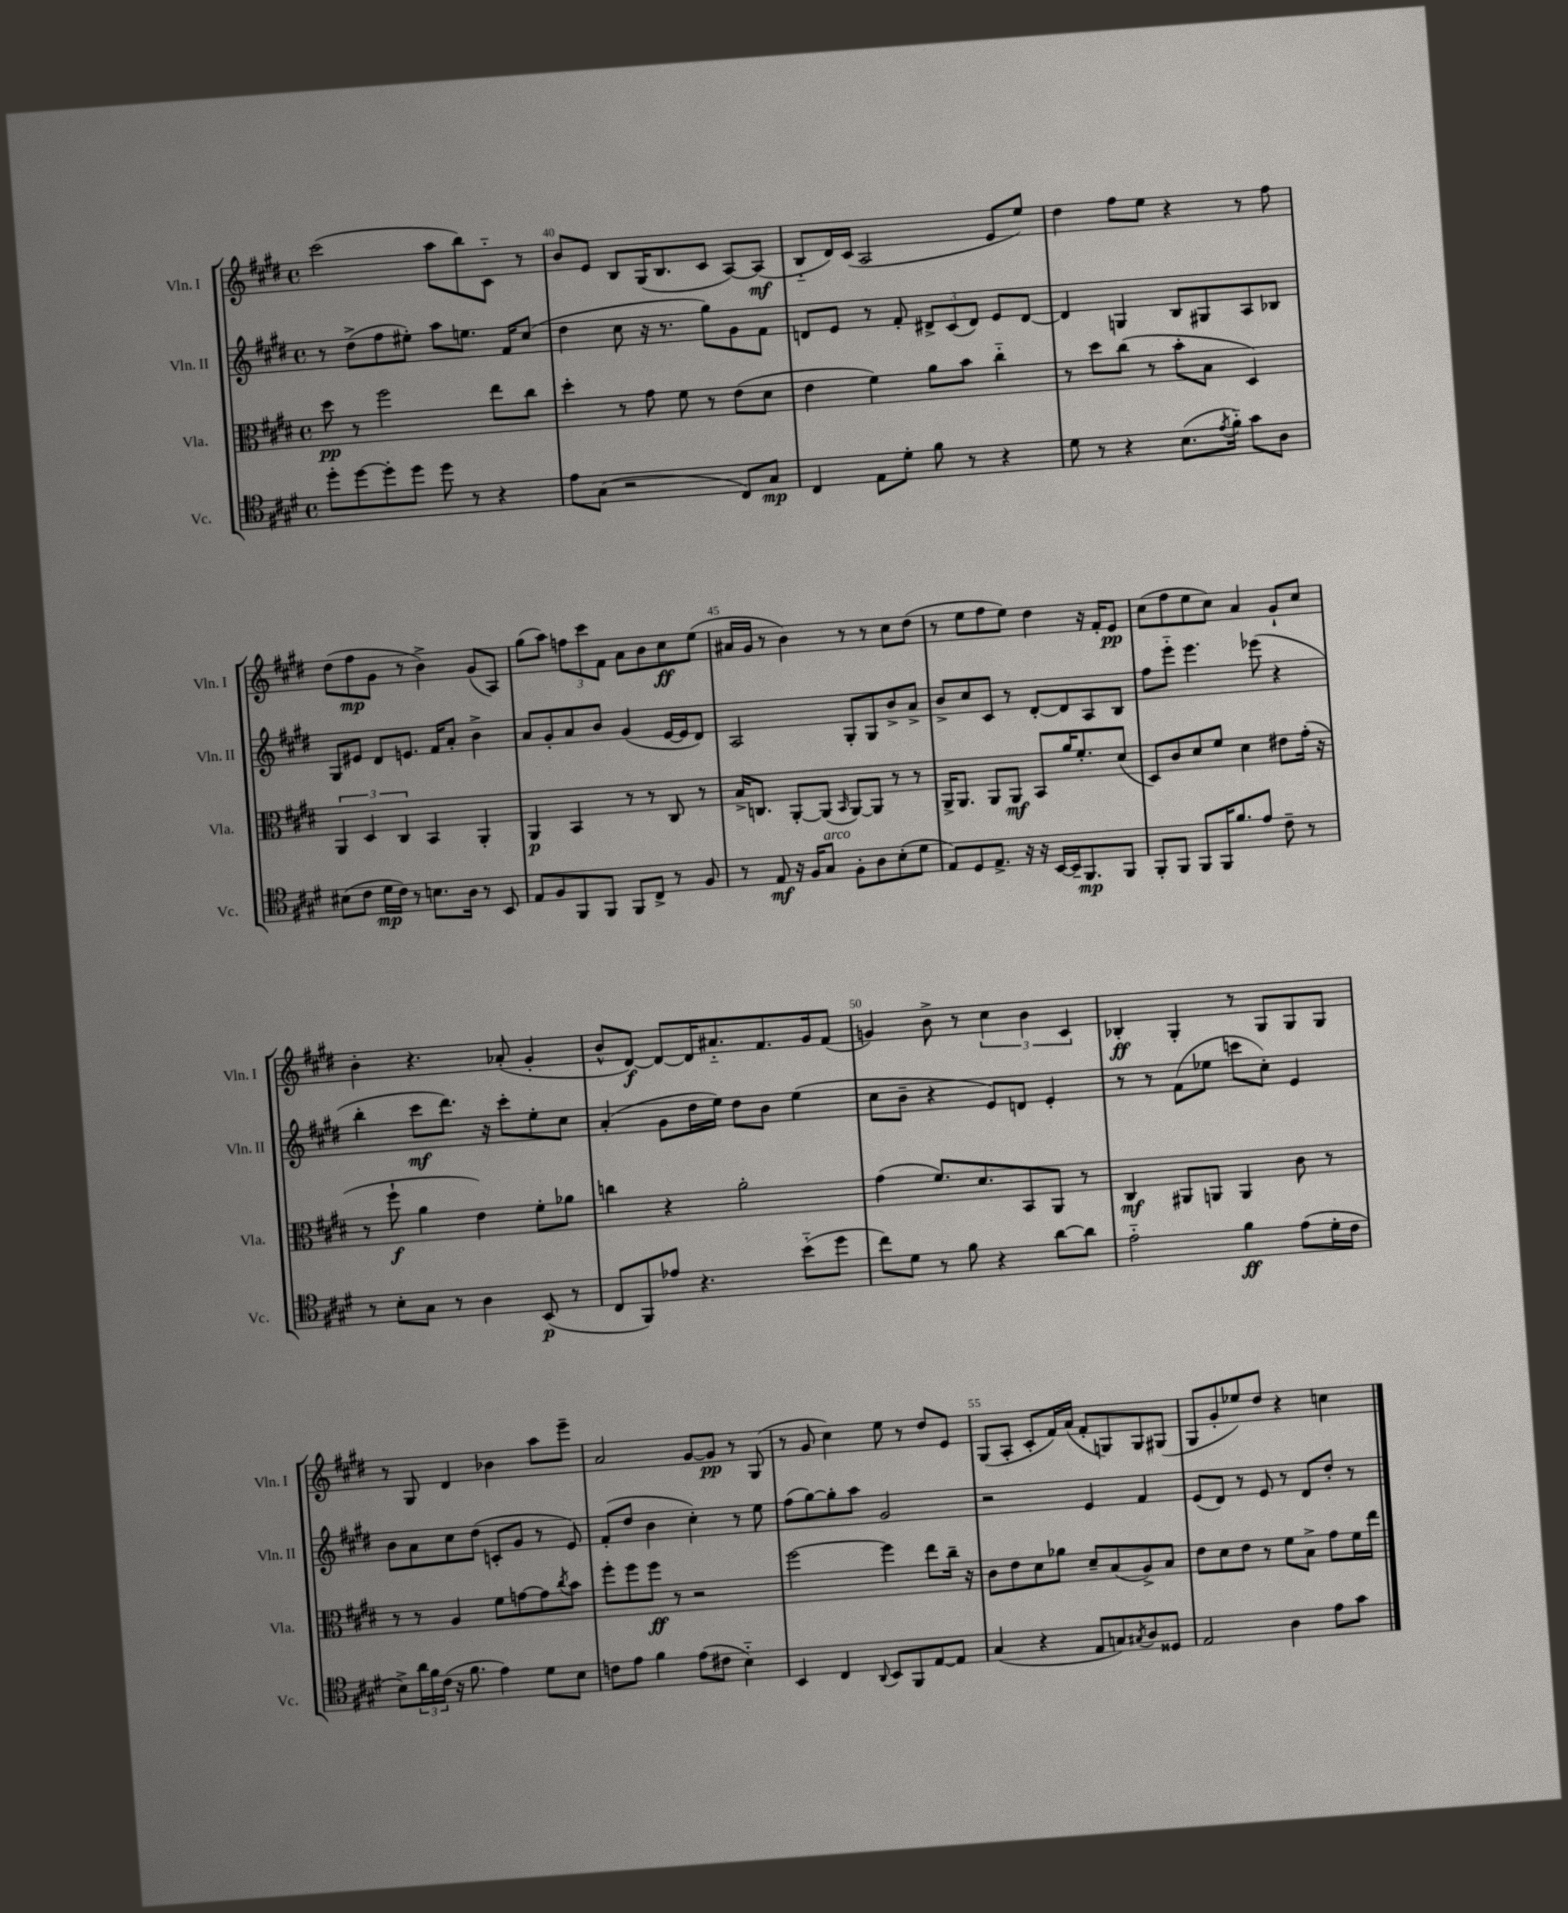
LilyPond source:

<<
\new StaffGroup <<
\new Staff = "s0" \with { instrumentName = "Vln. I" shortInstrumentName = "Vln. I" } {
    \clef treble \key e \major \defaultTimeSignature \time 4/4
    cis'''2( a''8 b''8) cis'8-_ r8 |
    b'8 e'8 b8 gis16( b8. cis'8 a8~) a8\mf( |
    b8-_ dis'16) cis'16( a2 e'8 e''8) |
    dis''4 fis''8 e''8 r4 r8 fis''8 |
    dis''8( fis''8\mp gis'8 r8 b'4->) gis'8( a8) |
    gis''8( a''8) \tuplet 3/2 { f''8 cis'''8 fis'8 } a'8 b'8 cis''8\ff e''8( |
    ais'16 gis'16 r8 b'4) r8 r8 cis''8 dis''8( |
    r8 e''8 fis''8 e''8) dis''4 r16 fis'16-. e'8\pp |
    cis''8( fis''8 e''8 cis''8) a'4 gis'8-! cis''8 |
    b'4-. r4. aes'8-.( gis'4-. |
    b'8-^ dis'8~\f) dis'8~ dis'16 ais'8.-_ fis'8. gis'16 fis'8( |
    g'4) b'8-> r8 \tuplet 3/2 { cis''4 b'4 cis'4 } |
    bes4-.\ff gis4-. r8 gis8 gis8 gis8 |
    r8 gis8 dis'4 bes'4 a''8 e'''8-- |
    a'2 gis'8~ gis'8\pp r8 gis8( |
    r8 gis'8 cis''4) e''8 r8 dis''8 e'8 |
    gis8( a8-. cis'8-. fis'16) a'16( fis'8-. g8) g8 gis8( |
    gis8 gis'8-. ees''8) dis''8 r4 c''4 \bar "|." |
}
\new Staff = "s1" \with { instrumentName = "Vln. II" shortInstrumentName = "Vln. II" } {
    \clef treble \key e \major \defaultTimeSignature \time 4/4
    r8 dis''8->( fis''8 eis''8-.) a''8 e''8. fis'16 cis''8( |
    dis''4 cis''8 r16 r8. gis''8) gis'8 fis'8 |
    d'8 e'8 r8 fis'8-. \tuplet 3/2 { dis'8-> cis'8( dis'8) } e'8 dis'8~ |
    dis'4 g4 b8 gis8 a8 bes8 |
    gis8 eis'8 dis'8 e'8. fis'16 a'8-. b'4-> |
    a'8 gis'8-. a'8 b'8 gis'4( e'16~ e'16 dis'8) |
    a2 gis8-. gis8 b'8-> a'8-> |
    b'8-> cis''8 cis'8 r8 dis'8~-. dis'8 a8 b8 |
    fis''8 e'''8-_ e'''4. ees'''8( r4 |
    b''4-. cis'''8\mf dis'''8.) r16 cis'''8-. e''8-. cis''8 |
    a'4-.( gis'8 dis''16 e''16) dis''8 b'8 e''4( |
    cis''8 b'8-- r4 e'8) d'8 e'4-. |
    r8 r8 fis'8( ees''8 c'''8 cis''8-.) e'4 |
    b'8 a'8 cis''8 dis''8( c'8-. gis'8 r8 e'8) |
    fis'8-.( dis''8 b'4 cis''4-.) r8 e''8 |
    fis''8( gis''8~) gis''8-. a''8 gis'2 |
    r2 e'4 fis'4 |
    e'8( dis'8) r8 e'8 r8 dis'8 dis''8-. r8 \bar "|." |
}
\new Staff = "s2" \with { instrumentName = "Vla." shortInstrumentName = "Vla." } {
    \clef alto \key e \major \defaultTimeSignature \time 4/4
    dis''8\pp r8 fis''2 e''8 cis''8 |
    dis''4-. r8 gis'8 fis'8 r8 e'8( dis'8 |
    e'4 fis'4) a'8 b'8 cis''4-_ |
    r8 dis''8 cis''8( r8 b'8-. b8 dis4) |
    \tuplet 3/2 { a,4 dis4 cis4 } b,4 a,4-. |
    a,4\p b,4 r8 r8 cis8 r8 |
    b16-> c8. a,8~-. a,8( \grace { b,16 } a,8~) a,8 r8 r8 |
    a,16-> a,8. a,8 a,8\mf b,8 a'16 fis'8.-. dis'8( |
    dis8) cis'8 dis'8 fis'8 dis'4 eis'8 gis'16-.( r16 |
    r8 fis''8-!\f a'4 e'4) fis'8-. aes'8 |
    c''4 r4 a'2-. |
    gis'4( fis'8.) dis'8. b,8 a,8 r8 |
    cis4\mf ais,8 a,8 a,4 cis'8 r8 |
    r8 r8 a4 fis'8 g'8~ g'8 \acciaccatura { cis''8 } b'8 |
    fis''8-. fis''8 fis''8\ff r8 r2 |
    fis''2~ fis''4 e''8 cis''16-- r16 |
    cis'8 e'8 dis'8 aes'8 dis'8-- b8( a8->) b8 |
    e'8 dis'8 e'8 r8 fis'8 b8-> gis'8 fis'16 e''16 \bar "|." |
}
\new Staff = "s3" \with { instrumentName = "Vc." shortInstrumentName = "Vc." } {
    \clef tenor \key e \major \defaultTimeSignature \time 4/4
    dis''8-. dis''8~ dis''8-. dis''8 dis''8 r8 r4 |
    e'8 gis8( r2 cis8) gis8\mp |
    cis4 e8 dis'8-. fis'8 r8 r4 |
    dis'8 r8 r4 b8.( \acciaccatura { e'8 } fis'16-_) gis'8 a8 |
    bis8( cis'8 dis'16\mp cis'16) r8 b8. a16 r8 b,8 |
    e8 fis8 fis,8 fis,8 fis,8 cis8-> r8 fis8 |
    r8 e8\mf r16 fis16 gis8^\markup { \italic "arco" } fis8-. a8 b8-.( dis'8 |
    e8) dis8 e8.-> r16 r16 b,16~ b,16-- fis,8.\mp fis,8 |
    fis,8-. fis,8 fis,8 fis,16 fis'8. e'8 cis'8-- r8 |
    r8 b8-. gis8 r8 a4 b,8\p( r8 |
    cis8 fis,8) ees'8 r4. b'8-_( dis''8 |
    cis''8) dis'8 r8 fis'8 r4 a'8~ a'8 |
    e'2-_ fis'4\ff e'8( dis'16-. cis'16 |
    b8->) \tuplet 3/2 { a'16 fis'16 cis'16( } r16 fis'8. e'4) dis'8 b8 |
    c'8 e'8 fis'4 e'8( cis'8 b4-_) |
    b,4 cis4 \appoggiatura { a,8 } b,8 fis,8 e8~ e8 |
    gis4( r4 e8 g8) \acciaccatura { gis8 } a8 disis8 |
    e2 a4 e'8 gis'8 \bar "|." |
}
>>
>>
\layout { \context { \Score currentBarNumber = #39 \override BarNumber.break-visibility = ##(#f #t #t) barNumberVisibility = #(every-nth-bar-number-visible 5) } }
